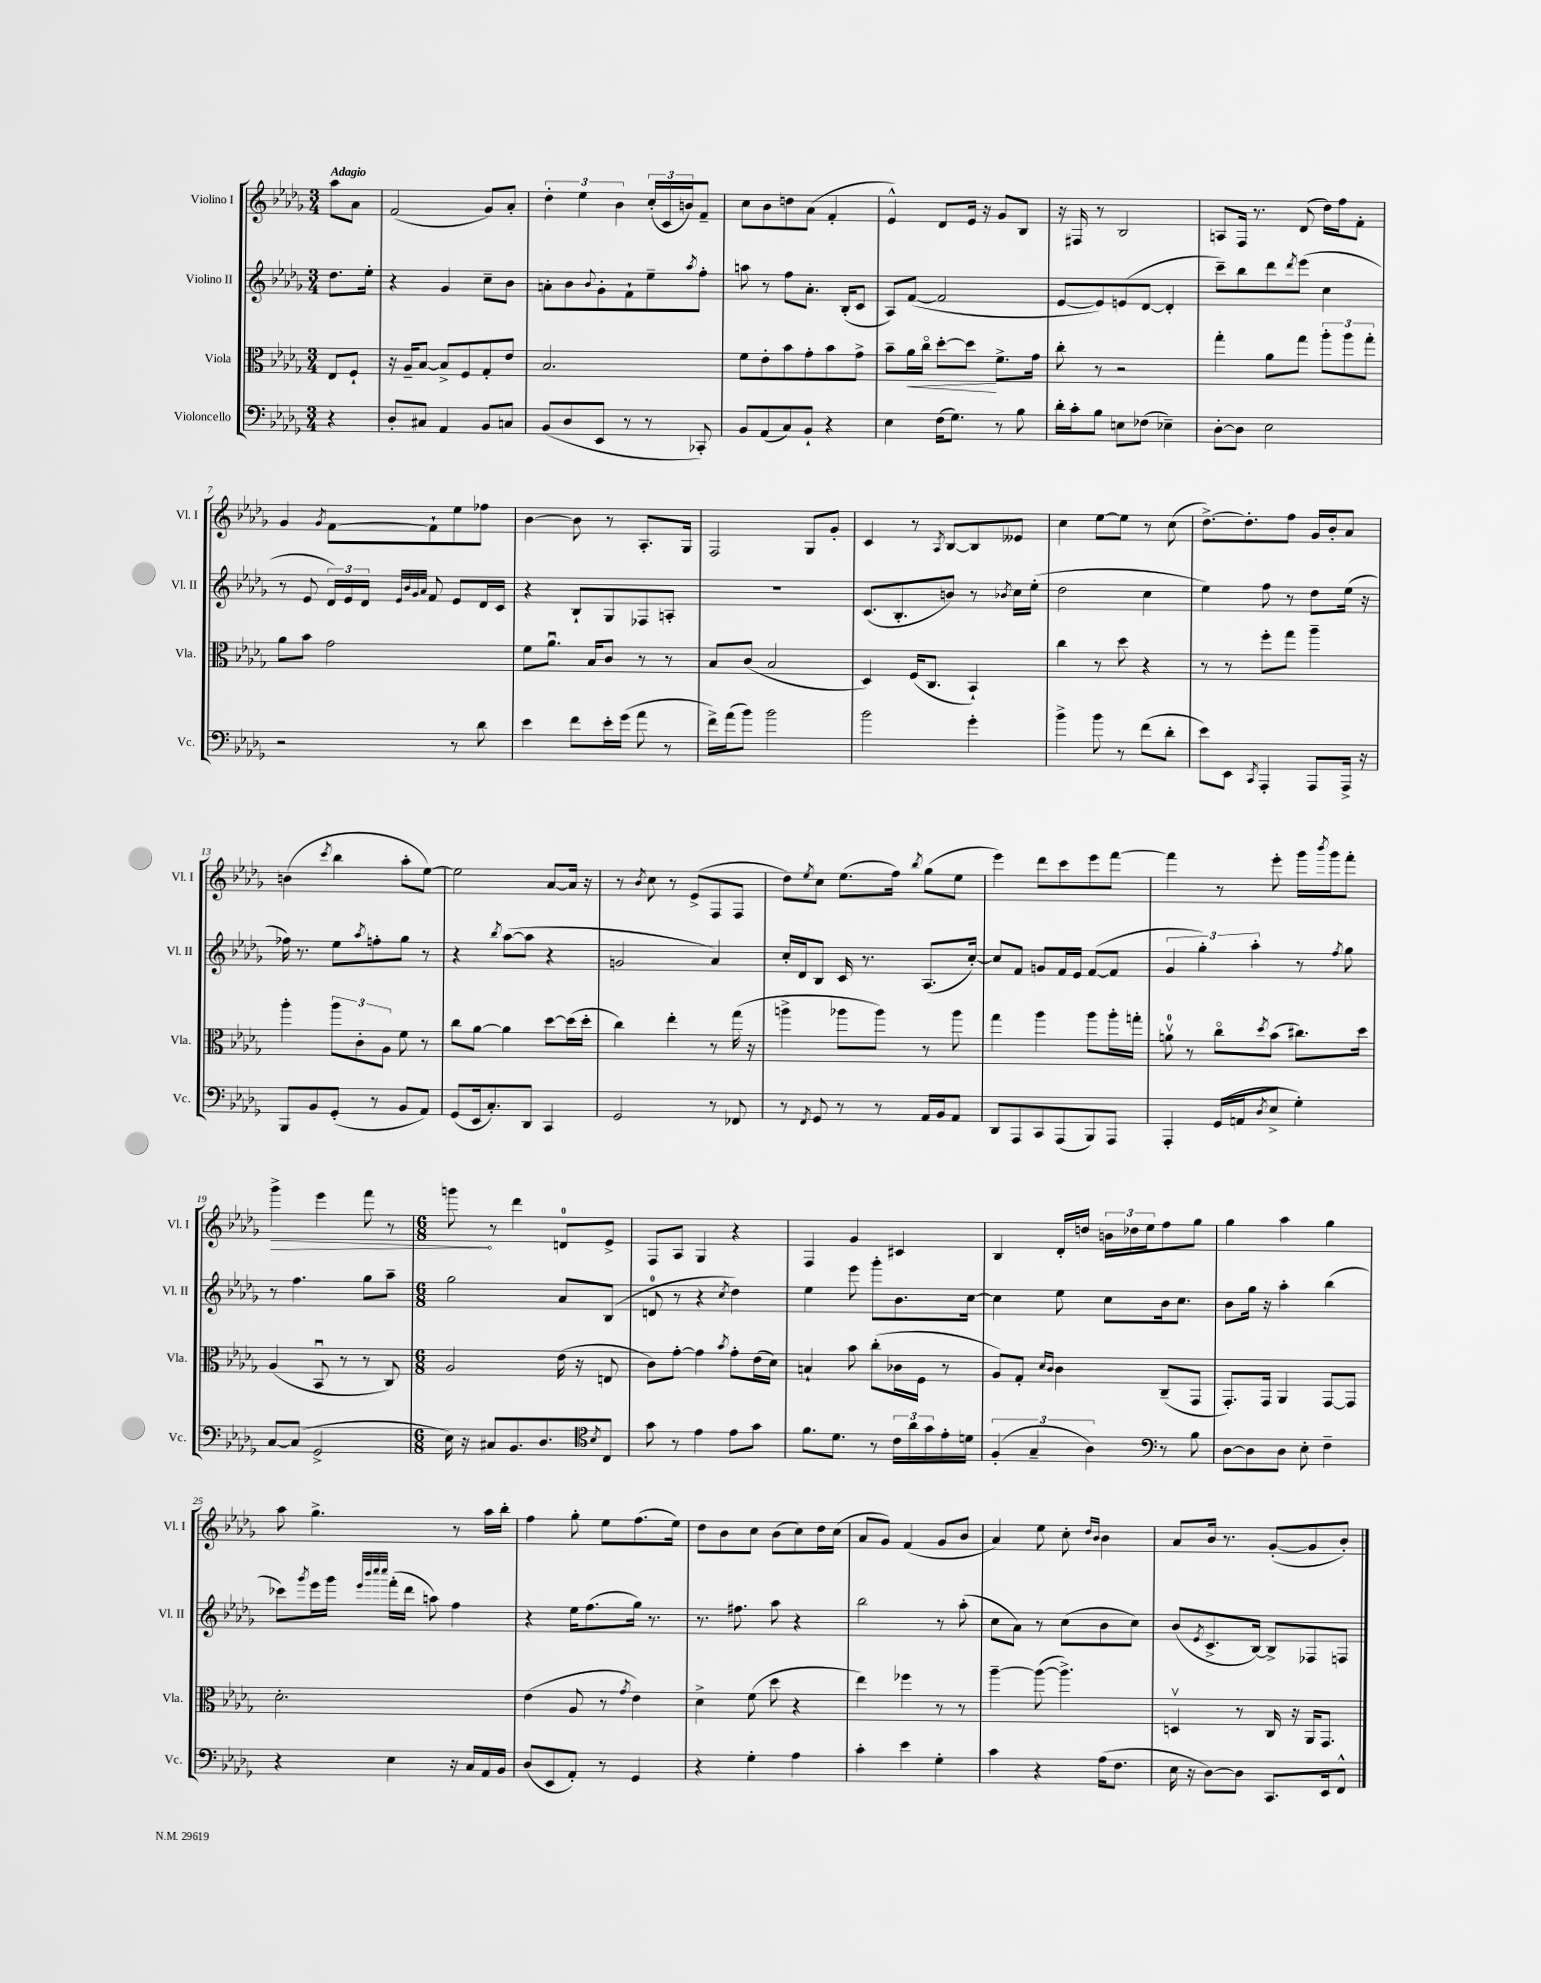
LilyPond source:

<<
\new StaffGroup <<
\new Staff = "s0" \with { instrumentName = "Violino I" shortInstrumentName = "Vl. I" } {
    \clef treble \key des \major \numericTimeSignature \time 3/4 \partial 4 \tempo "Adagio"
    aes''8 aes'8 |
    f'2( ges'8) aes'8-. |
    \tuplet 3/2 { des''4-. ees''4 bes'4 } \tuplet 3/2 { c''16-.( c'16 b'16) } f'8-- |
    c''8 bes'8 d''8 aes'8( f'4-. |
    ees'4-^) des'8 ees'16 r16 ges'8 bes8 |
    r16 fis16 r8 bes2 |
    a8 f16 r8. des'8( des''16) f''16 f'8-. |
    ges'4 \acciaccatura { ges'8 } f'8~ f'8-! ees''8 fes''8 |
    bes'4~ bes'8 r8 aes8.-. ges16 |
    f2 ges8 ges'8-. |
    c'4 r8 \acciaccatura { aes8 } bes8~ bes8 eeses'8 |
    c''4 ees''8~ ees''8 r8 c''8( |
    des''8.~->) des''8.-. f''8 ges'16 bes'16-. aes'8 |
    b'4( \acciaccatura { c'''8 } bes''4 aes''8-. ees''8~) |
    ees''2 aes'8~ aes'16 r16 |
    r8 \acciaccatura { bes'8 } c''8 r8 ees'8->( f8 f8 |
    des''8) \acciaccatura { ees''8 } c''8 ees''8.( f''16) \acciaccatura { bes''8 } ges''8( ees''8 |
    ees'''4) des'''8 c'''8 ees'''8 f'''8~ |
    f'''4 r8 ees'''8-. ges'''16 \acciaccatura { bes'''8 } ges'''16 f'''8-. |
    \once \override Hairpin.circled-tip = ##t ges'''4->\> ees'''4 f'''8 r8 |
    \numericTimeSignature \time 6/8 g'''8\! r8 des'''4 d'8-0 ees'8-> |
    f8 aes8 ges4 r4 |
    f4 ges'4 cis'4 |
    bes4 des'16-. d''16 \tuplet 3/2 { b'16 des''16 ees''16 } f''8 ges''8 |
    ges''4 aes''4 ges''4 |
    aes''8 ges''4.-> r8 aes''16 bes''16-. |
    f''4 ges''8-. ees''8 f''8.( ees''16) |
    des''8 bes'8 c''8 bes'8( c''8) des''16 c''16( |
    aes'8 ges'8) f'4( ges'8 bes'8 |
    aes'4) ees''8 c''8-. \grace { des''16 bes'16 } bes'4 |
    aes'8 bes'16 r8. ges'8~-.( ges'8 bes'8-.) \bar "|." |
}
\new Staff = "s1" \with { instrumentName = "Violino II" shortInstrumentName = "Vl. II" } {
    \clef treble \key des \major \numericTimeSignature \time 3/4 \partial 4
    des''8. ees''16-. |
    r4 ges'4 c''8-- bes'8 |
    a'8-. bes'8 \appoggiatura { bes'8 } ges'8-. f'8-! ees''8-- \acciaccatura { aes''8 } f''8-. |
    a''8 r8 f''8 aes'8.-. bes16-.( c'8 |
    aes8) f'8~( f'2 |
    ees'8~ ees'8) e'8( des'8~ des'4-. |
    c'''8--) bes''8 des'''8 \acciaccatura { des'''8 } ees'''8( c''4 |
    r8 ees'8 \tuplet 3/2 { des'16) ees'16 des'16 } \grace { ees'32 bes'32 ges'32 aes'32 } f'8 ees'8 des'16 c'16 |
    r4 bes8-! ges8 fes8 a8-. |
    R2. |
    c'8.( bes8.-. b'8) r8 \acciaccatura { bes'8 } c''16 ees''16-.( |
    des''2 c''4 |
    ees''4) f''8 r8 des''8 ees''16( r16 |
    fes''16) r8. ees''8 \acciaccatura { aes''8 } f''8-. ges''8 r8 |
    r4 \acciaccatura { bes''8 } aes''8~( aes''8 r4 |
    g'2 aes'4) |
    c''16-. des'16 bes8 c'16 r8. aes8.( c''16~-.) |
    c''8 f'8 g'8 f'16 ees'16 f'8~( f'8 |
    \tuplet 3/2 { ges'4 ges''4-.) aes''4-. } r8 \acciaccatura { f''8 } ges''8 |
    r8 f''4. ges''8 aes''8-- |
    \numericTimeSignature \time 6/8 ges''2 aes'8 bes8( |
    d'8-0 r8 r4 \acciaccatura { c''8 } des''4) |
    ees''4 ees'''8 ges'''8-. bes'8. c''16~ |
    c''4 ees''8 c''8 bes'16 c''8. |
    bes'8 ges''16 r16 aes''4-. bes''4( |
    ces'''8) \acciaccatura { ges'''8 } ees'''16 ges'''16 \grace { ees'''32 bes'''32 c''''32 c''''32 } f'''16-.( des'''16 a''8) f''4 |
    r4 ees''16 f''8.( ges''16) r8. |
    r8. fis''8. aes''8 r4 |
    bes''2 r8 aes''8-.( |
    c''8 aes'8) r8 c''8( bes'8 c''8) |
    bes'8( \acciaccatura { ees'8 } c'8.-> bes16~) bes8-> fes8 f8 \bar "|." |
}
\new Staff = "s2" \with { instrumentName = "Viola" shortInstrumentName = "Vla." } {
    \clef alto \key des \major \numericTimeSignature \time 3/4 \partial 4
    ees8 f8-! |
    r16 aes16-- bes8~ bes8-> f8 ges8-. ees'8 |
    bes2. |
    f'8 ees'8-. bes'8 ges'8-. bes'8 ges'8-> |
    bes'8-- aes'16\< c''16\flageolet des''8~-. des''8\! f'8.-> ges'16 |
    c''8-. r8 r2 |
    ges''4-. aes'8 ges''8 \tuplet 3/2 { aes''8-. aes''8 ges''8-. } |
    aes'8 bes'8 ges'2 |
    f'8 aes'8.\downbow bes16 c'8 r8 r8 |
    bes8 c'8( bes2 |
    des4) f16( c8. bes,4-!) |
    c''4 r8 des''8 r4 |
    r8 r8 f''8-. ges''8 aes''4-- |
    aes''4-. \tuplet 3/2 { aes''8 c'8-. aes8 } f'8 r8 |
    c''8 aes'8~ aes'4 des''8~ des''16( des''16-. |
    c''4) ees''4-. r8 ges''16( r16 |
    a''4-> aes''8 aes''8) r8 aes''8 |
    ges''4 aes''4 aes''8 aes''16-. g''16-. |
    a'8-0\upbow r8 c''8\flageolet \acciaccatura { des''8 } bes'8( cis''8.) des''16 |
    aes4( bes,8\downbow r8 r8 c8) |
    \numericTimeSignature \time 6/8 aes2 ees'16( r16 e8 |
    c'8) ges'8~-. ges'4 \acciaccatura { bes'8 } ges'8-. ees'16( des'16) |
    b4-! bes'8 c''8-.( ces'16 f16 r8 |
    aes8) ges8-. \grace { des'16 c'16 } c'4 c8--( ges,8 |
    ges,8.-.) ges,16 aes,4 ges,8~ ges,8 |
    des'2.-. |
    ees'4( aes8 r8 \acciaccatura { ges'8 } ees'4) |
    des'4-> f'8( des''8 r4 |
    ees''4) fes''4 r8 r8 |
    aes''4~-- aes''8~( aes''4.->) |
    d4\upbow r8 c16 r16 aes,16 ges,8. \bar "|." |
}
\new Staff = "s3" \with { instrumentName = "Violoncello" shortInstrumentName = "Vc." } {
    \clef bass \key des \major \numericTimeSignature \time 3/4 \partial 4
    r4 |
    des8-. cis8 aes,4 bes,8 c8 |
    bes,8( des8 ees,8 r8 r8 ces,8-.) |
    bes,8 aes,8( c8) bes,8-! r4 |
    ees4 f16( ges8.) r8 bes8 |
    des'16-. c'16-. bes8 e8 fes8( ees4--) |
    des8~-. des8 ees2 |
    r2 r8 des'8 |
    ees'4 f'8 ees'16-. ges'16( aes'8 r8 |
    f'16->) aes'16( bes'8) bes'2 |
    bes'2 ges'4-. |
    bes'4-> bes'8 r8 f'8( des'8-. |
    ees'8) ees,8 \acciaccatura { c,8 } aes,,4-. aes,,8 aes,,16-> r16 |
    bes,,8 bes,8 ges,8-.( r8 bes,8 aes,8) |
    ges,8( ees,16 c8.-.) des,8 c,4 |
    ges,2 r8 fes,8 |
    r8 \acciaccatura { f,8 } ges,8 r8 r8 aes,16 bes,16 aes,8 |
    des,8 aes,,8 c,8 aes,,8( bes,,8) aes,,8 |
    aes,,4-. ges,16( a,16 \acciaccatura { des8 } ees8-> ges4-.) |
    c8~ c8( ges,2-> |
    \numericTimeSignature \time 6/8 ees16) r16 cis8 bes,8. des8. \acciaccatura { ees8 } cis8 |
    \clef tenor ges'8 r8 ees'4 ees'8 ges'8 |
    f'8. des'8. r8 \tuplet 3/2 { c'16 aes'16 ges'16 } ees'16-. d'16 |
    \tuplet 3/2 { f4-.( ges4-- aes4) } r8 bes8 |
    \clef bass des8~ des8 des8 ees8-. f4-- |
    r4 ees4 r16 c16 aes,16 bes,16 |
    des8( ees,8 aes,8-.) r8 ges,4 |
    r4 ges4-. aes4 |
    c'4-. ees'4 ges4-. |
    c'4 r4 aes16( f8. |
    ees16 r16 des8~) des8 c,8. ees,16 f,8-^ \bar "|." |
}
>>
>>
